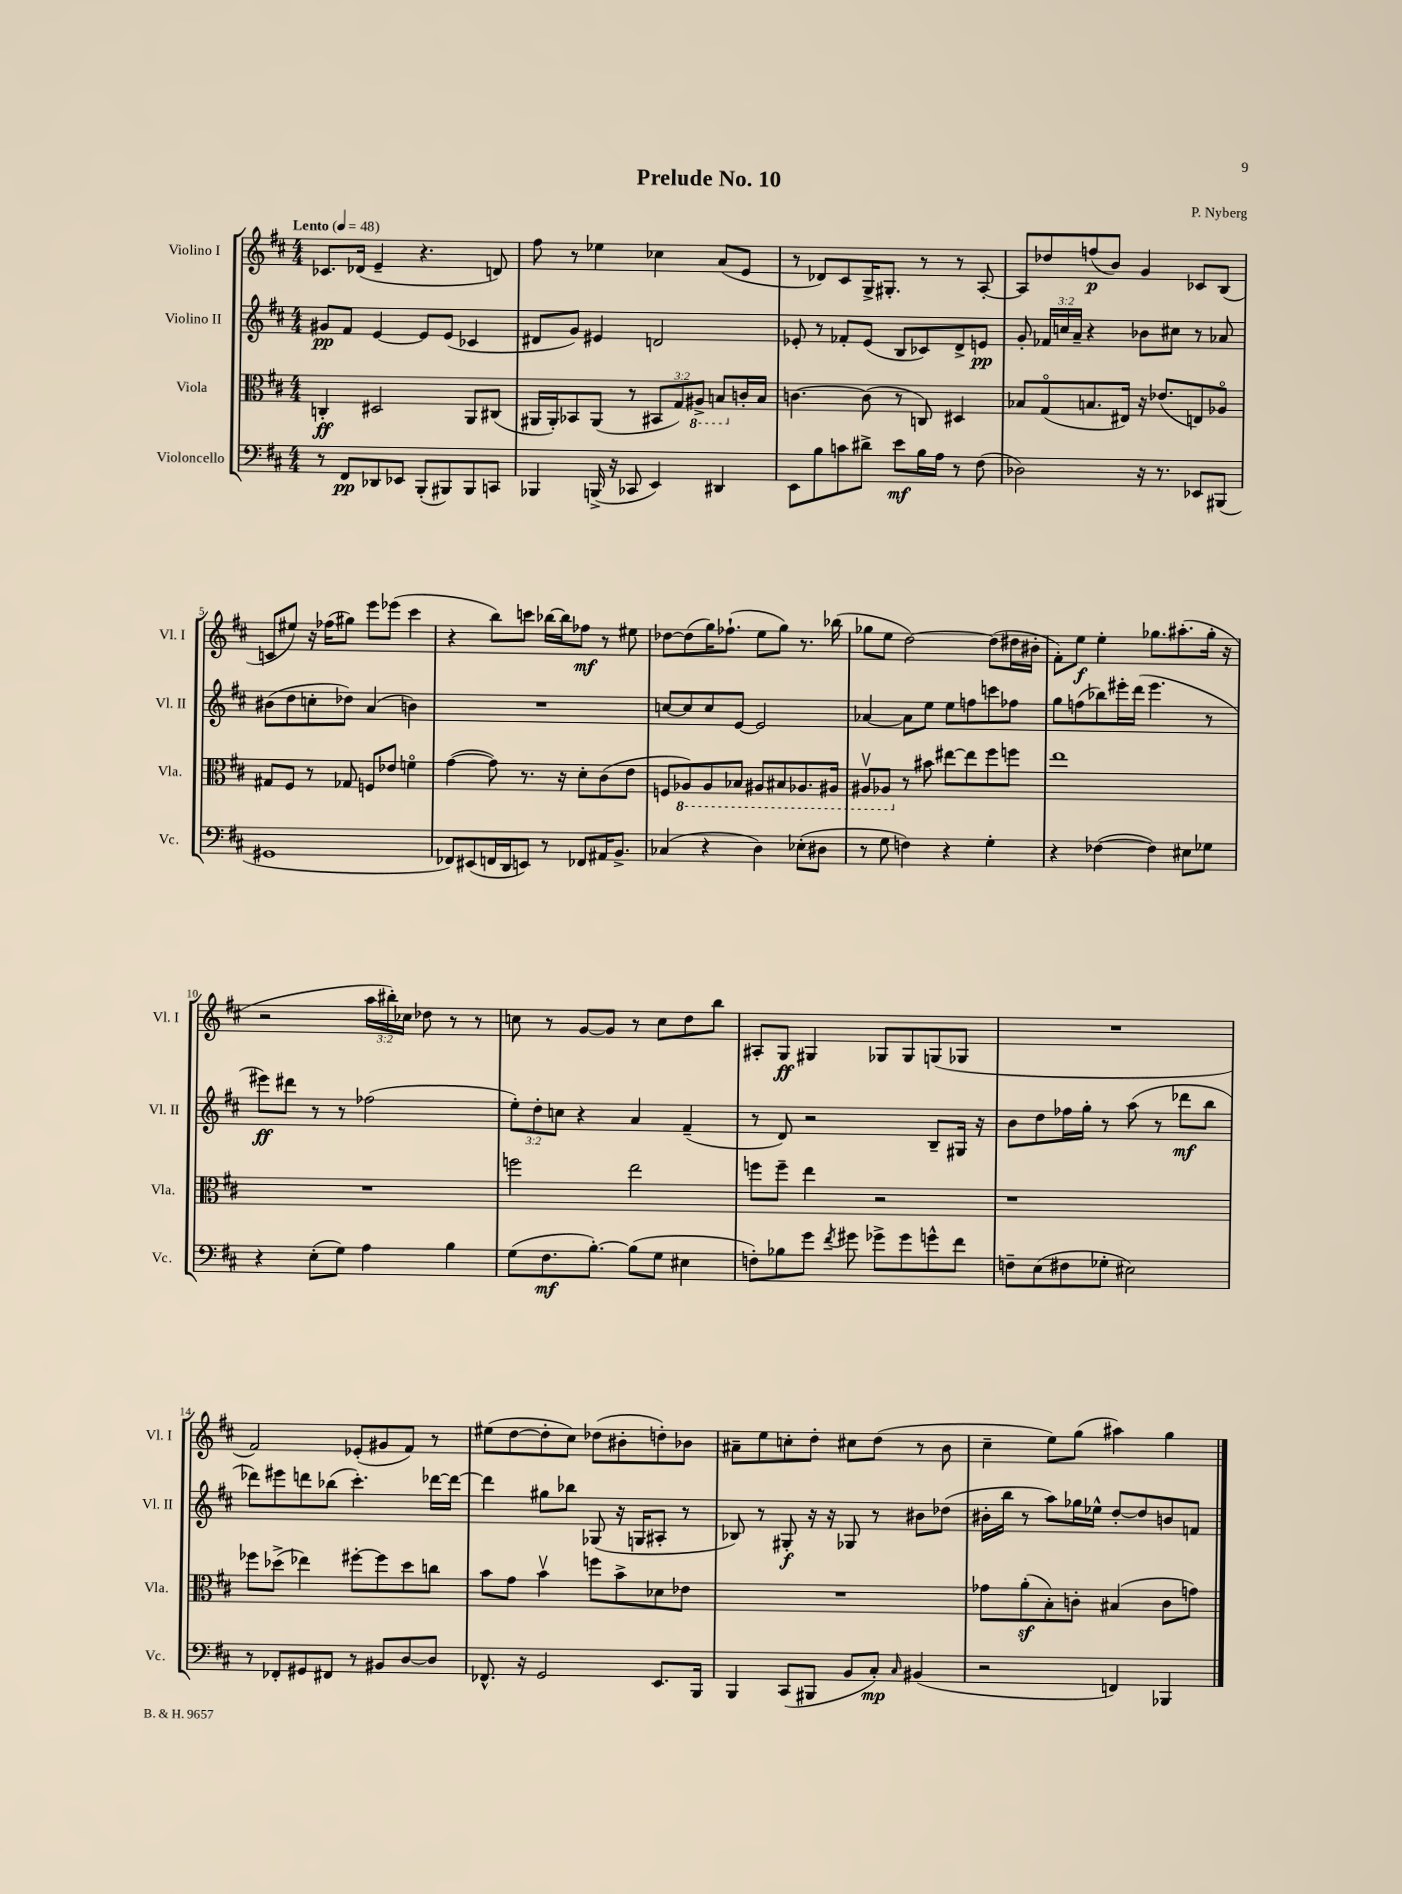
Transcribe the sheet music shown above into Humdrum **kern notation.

**kern	**dynam	**kern	**dynam	**kern	**dynam	**kern	**dynam
*part4	*part4	*part3	*part3	*part2	*part2	*part1	*part1
*staff4	*staff4	*staff3	*staff3	*staff2	*staff2	*staff1	*staff1
*I"Violoncello	*	*I"Viola	*	*I"Violino II	*	*I"Violino I	*
*I'Vc.	*	*I'Vla.	*	*I'Vl. II	*	*I'Vl. I	*
*clefF4	*	*clefC3	*	*clefG2	*	*clefG2	*
*k[f#c#]	*	*k[f#c#]	*	*k[f#c#]	*	*k[f#c#]	*
*M4/4	*	*M4/4	*	*M4/4	*	*M4/4	*
*MM48	*	*MM48	*	*MM48	*	*MM48	*
=1	=1	=1	=1	=1	=1	=1	=1
!	!	!	!	!	!	!LO:TX:a:B:t=Lento	!
8r	.	4Cn'/	ff	8g#X/L	pp	8.c-X/L	.
8FF#/L	pp	.	.	8f#/J	.	.	.
.	.	.	.	.	.	(16d-X/Jk	.
8DD-X/	.	2D#X/	.	[4e/	.	4e~/	.
8EE-X/J	.	.	.	.	.	.	.
(8BBB'/L	.	.	.	8e/L]	.	4.r	.
8BBB#X/)	.	.	.	(8e/J	.	.	.
8BBB#/	.	8AA/L	.	4c-X/	.	.	.
8CCn/J	.	(8C#X/J	.	.	.	8dn/)	.
=2	=2	=2	=2	=2	=2	=2	=2
4BBB-X/	.	16AA#X/LL	.	8d#X/L	.	8ff#\	.
.	.	16AA#'/J)	.	.	.	.	.
.	.	8BB-X/	.	8g/J)	.	8r	.
(16BBBn^/	.	(8AA#/J	.	4e#X/	.	4ee-X\	.
16r	.	.	.	.	.	.	.
8CC-X/	.	8r	.	.	.	.	.
4EE/)	.	12BB#X/L	.	2dn/	.	4cc-X\	.
.	.	12G/)	.	.	.	.	.
*	*	*8ba	*	*	*	*	*
.	.	12AA#X^/J	.	.	.	.	.
4DD#X/	.	8BBn/L	.	.	.	(8a/L	.
*	*	*X8ba	*	*	*	*	*
.	.	16cn'/L	.	.	.	8e/J	.
.	.	16B/JJ	.	.	.	.	.
=3	=3	=3	=3	=3	=3	=3	=3
8EE\L	.	[4.cn\	.	8e-X'/	.	8r	.
8B\	.	.	.	8r	.	8d-X/L)	.
8cn\	.	.	.	8f-X'/L	.	8c#/	.
8d#X^\J	.	(8c\]	.	(8e-/J	.	16G^/K	.
.	.	.	.	.	.	8.G#X'/J	.
8e\L	mf	8r	.	8B/L	.	.	.
16B\L	.	8Cn/)	.	8c-X/)	.	8r	.
16A\JJ	.	.	.	.	.	.	.
8r	.	4D#X/	.	8d^/	.	8r	.
(8F#\	.	.	.	8en/J	pp	[8A'/	.
=4	=4	=4	=4	=4	=4	=4	=4
2D-X\)	.	8B-X/L	.	8g'/	.	8A/L]	.
.	.	(8G/	.	24f-X/LL	.	8dd-X/	.
.	.	.	.	24ccn/	.	.	.
.	.	.	.	24a~/JJ	.	.	.
.	.	8.Bn/	.	4r	.	(8ffn/	p
.	.	.	.	.	.	8b/J)	.
.	.	16E#X/Jk)	.	.	.	.	.
16r	.	16r	.	8b-X\L	.	4g/	.
8.r	.	(8.e-X/L	.	.	.	.	.
.	.	.	.	8cc#X\J	.	.	.
8EE-X/L	.	8En/)	.	8r	.	8c-X/L	.
(8BBB#X/J	.	8A-X/J	.	8a-X/	.	(8B/J	.
!!LO:LB:g=z
=5	=5	=5	=5	=5	=5	=5	=5
1GG#X	.	8G#X/L	.	(8b#X\L	.	8cn/L	.
.	.	8F#/J	.	8dd\	.	8ee#X/J)	.
.	.	8r	.	8ccn'\	.	16r	.
.	.	.	.	.	.	(16ff-X\KL	.
.	.	8G-X/	.	8dd-X\J)	.	8gg#X\J)	.
.	.	8Fn/L	.	(4a/	.	8eee\L	.
.	.	8e-X/J	.	.	.	(8eee-X\J	.
.	.	4fn\	.	4bn\)	.	4ccc#\	.
=6	=6	=6	=6	=6	=6	=6	=6
8FF-X/L)	.	([4g\	.	1r	.	4r	.
(8EE#X/	.	.	.	.	.	.	.
16FFn/L	.	8g\])	.	.	.	8bb\L)	.
16DD/J	.	.	.	.	.	.	.
8EEn/J)	.	8.r	.	.	.	8cccn\J	.
8r	.	.	.	.	.	[16bb-X\LL	.
.	.	16r	.	.	.	16bb-\J]	.
8FF-X/L	.	8d'\L	.	.	.	8ff-X\J	mf
16AA#X/K	.	(8c#\	.	.	.	8r	.
8.BB^/J	.	.	.	.	.	.	.
.	.	8e\J	.	.	.	8ee#X\	.
=7	=7	=7	=7	=7	=7	=7	=7
(4C-X/	.	8Fn/L	.	[8ccn/L	.	[8dd-X\L	.
*	*	*8ba	*	*	*	*	*
.	.	8AA-X/)	.	8cc/]	.	(8dd-\]	.
4r	.	8AA-/	.	8cc/	.	16gg\K)	.
.	.	.	.	.	.	(8.ff-X`\J	.
.	.	8BB-X/J	.	[8e/J	.	.	.
4D\)	.	8AA#X/L	.	2e/]	.	8ee\L	.
.	.	8BB#X/	.	.	.	8gg\J)	.
(8E-X'\L	.	8.AA-X/	.	.	.	8.r	.
8D#X\J	.	.	.	.	.	.	.
.	.	16AA#X/Jk	.	.	.	(16bb-X\	.
=8	=8	=8	=8	=8	=8	=8	=8
8r	.	8AA#Xv/L	.	[4a-X/	.	8gg-X\L	.
8G\	.	8AA-X/J	.	.	.	8ee\J	.
*	*	*X8ba	*	*	*	*	*
4Fn\)	.	8r	.	8a-\L]	.	[2dd\)	.
.	.	8b#X\	.	8ee\J	.	.	.
4r	.	[8ee#X\L	.	8ee\L	.	.	.
.	.	8ee#\]	.	8ffn\	.	.	.
4G'\	.	8ff#\	.	8cccn\	.	(8dd\L]	.
.	.	8ffn\J	.	8ff-X\J	.	16dd#X\L	.
.	.	.	.	.	.	16b#X'\JJ	.
=9	=9	=9	=9	=9	=9	=9	=9
4r	.	1ee	.	8gg\L	.	8f#'\L)	.
.	.	.	.	(8ffn\	.	8ee\J	f
([4F-X\	.	.	.	8bb-X\)	.	4ee'\	.
.	.	.	.	16eee#X'\L	.	.	.
.	.	.	.	(16ddd\JJ	.	.	.
4F-\])	.	.	.	4.eee#\	.	8.gg-X\L	.
.	.	.	.	.	.	(8.aa#X'\	.
8E#X\L	.	.	.	.	.	.	.
8G-X\J	.	.	.	8r	.	16gg-'\Jk	.
.	.	.	.	.	.	16r	.
!!LO:LB:g=z
=10	=10	=10	=10	=10	=10	=10	=10
4r	.	1r	.	8eee#X\L)	ff	2r	.
.	.	.	.	8ddd#X\J	.	.	.
(8E'\L	.	.	.	8r	.	.	.
8G\J)	.	.	.	8r	.	.	.
4A\	.	.	.	(2ff-X\	.	24aa\LL	.
.	.	.	.	.	.	24bb#X'\)	.
.	.	.	.	.	.	24cc-X\JJ	.
.	.	.	.	.	.	8dd-X\	.
4B\	.	.	.	.	.	8r	.
.	.	.	.	.	.	8r	.
=11	=11	=11	=11	=11	=11	=11	=11
(8G\L	.	2ffn\	.	12ee'\L)	.	8ccn\	.
.	.	.	.	12dd'\	.	.	.
8.F#\	mf	.	.	.	.	8r	.
.	.	.	.	12ccn\J	.	.	.
.	.	.	.	4r	.	[8g/L	.
[8.B'\J)	.	.	.	.	.	.	.
.	.	.	.	.	.	8g/J]	.
(8B\L]	.	2ee\	.	4a/	.	8r	.
8G\J	.	.	.	.	.	8cc\L	.
4E#X\	.	.	.	(4f#~/	.	8dd\	.
.	.	.	.	.	.	8bb\J	.
=12	=12	=12	=12	=12	=12	=12	=12
8Fn'\L)	.	8ffn\L	.	8r	.	8A#X'/L	.
8B-X\	.	8ff~\J	.	8d/)	.	8G/J	ff
8g\J	.	4ee\	.	2r	.	4G#X/	.
8qf#/	.	.	.	.	.	.	.
8g#X\	.	.	.	.	.	.	.
8g-X^\L	.	2r	.	.	.	8G-X/L	.
8g-\	.	.	.	.	.	8G-/	.
8gn^^\	.	.	.	8B~/L	.	(8Gn/	.
8f#\J	.	.	.	16G#X/Jk	.	8G-X/J	.
.	.	.	.	16r	.	.	.
=13	=13	=13	=13	=13	=13	=13	=13
8Fn~\L	.	1r	.	8b\L	.	1r	.
(8E\	.	.	.	8dd\	.	.	.
8F#X\	.	.	.	16ff-X\L	.	.	.
.	.	.	.	16gg'\JJ	.	.	.
8G-X'\J	.	.	.	8r	.	.	.
2E#X\)	.	.	.	(8aa\	.	.	.
.	.	.	.	8r	.	.	.
.	.	.	.	8ddd-X\L	mf	.	.
.	.	.	.	8bb\J	.	.	.
!!LO:LB:g=z
=14	=14	=14	=14	=14	=14	=14	=14
8r	.	8ff-X\L	.	8ddd-X\L)	.	2f#/)	.
8FF-X'/L	.	(8dd-X^\J	.	8eee#X\	.	.	.
8GG#X/	.	4ee-X\)	.	8dddn\	.	.	.
8FF#X/J	.	.	.	(8bb-X\J	.	.	.
8r	.	[8ff#X'\L	.	4.ccc#'\)	.	(8e-X'/L	.
8BB#X/L	.	8ff#\]	.	.	.	8g#X/	.
[8D/	.	8dd-\	.	.	.	8f#/J)	.
8D/J]	.	8ccn\J	.	[16ddd-X\LL	.	8r	.
.	.	.	.	16ddd-\JJ_	.	.	.
=15	=15	=15	=15	=15	=15	=15	=15
8.FF-X^^/	.	8b\L	.	4ddd-\]	.	(8ee#X\L	.
.	.	8g\J	.	.	.	[8dd\	.
16r	.	.	.	.	.	.	.
2GG/	.	4bv\	.	8gg#X\L	.	8dd'\]	.
.	.	.	.	8bb-X\J	.	8cc#\J)	.
.	.	8ffn\L	.	(8G-X/	.	(8dd-X\L	.
.	.	8b^\	.	16r	.	8b#X'\	.
.	.	.	.	16Gn/KL	.	.	.
8.EE/L	.	8d-X\	.	8A#X'/J	.	8ddn'\)	.
.	.	8e-X\J	.	8r	.	8b-X\J	.
16BBB/Jk	.	.	.	.	.	.	.
=16	=16	=16	=16	=16	=16	=16	=16
4BBB/	.	1r	.	8B-X/)	.	8a#X~\L	.
.	.	.	.	8r	.	8ee\	.
(8CC#/L	.	.	.	8G#X'/	f	8ccn'\	.
8BBB#X/J	.	.	.	16r	.	8dd'\J	.
.	.	.	.	16r	.	.	.
8BB/L	.	.	.	8G-X/	.	8cc#X\L	.
8C#'/J)	mp	.	.	8r	.	(8dd\J	.
16qqC#/	.	.	.	.	.	.	.
(4BB#X/	.	.	.	8b#X\L	.	8r	.
.	.	.	.	(8dd-X\J	.	8b\	.
=17	=17	=17	=17	=17	=17	=17	=17
2r	.	8g-X\L	.	16b#X'\LL	.	4cc#~\	.
.	.	.	.	16bb\JJ	.	.	.
.	.	(8az'\	.	8r	.	.	.
.	.	8B'\)	.	8aa\L)	.	8ee\L)	.
.	.	8cn'\J	.	16gg-X\L	.	(8gg\J	.
.	.	.	.	16ee-X^^\JJ	.	.	.
4FFn/)	.	(4B#X/	.	[8dd'/L	.	4aa#X\)	.
.	.	.	.	8dd/]	.	.	.
4BBB-X/	.	8c\L	.	8bn/	.	4gg\	.
.	.	8gn\J)	.	8fn/J	.	.	.
==	==	==	==	==	==	==	==
*-	*-	*-	*-	*-	*-	*-	*-
